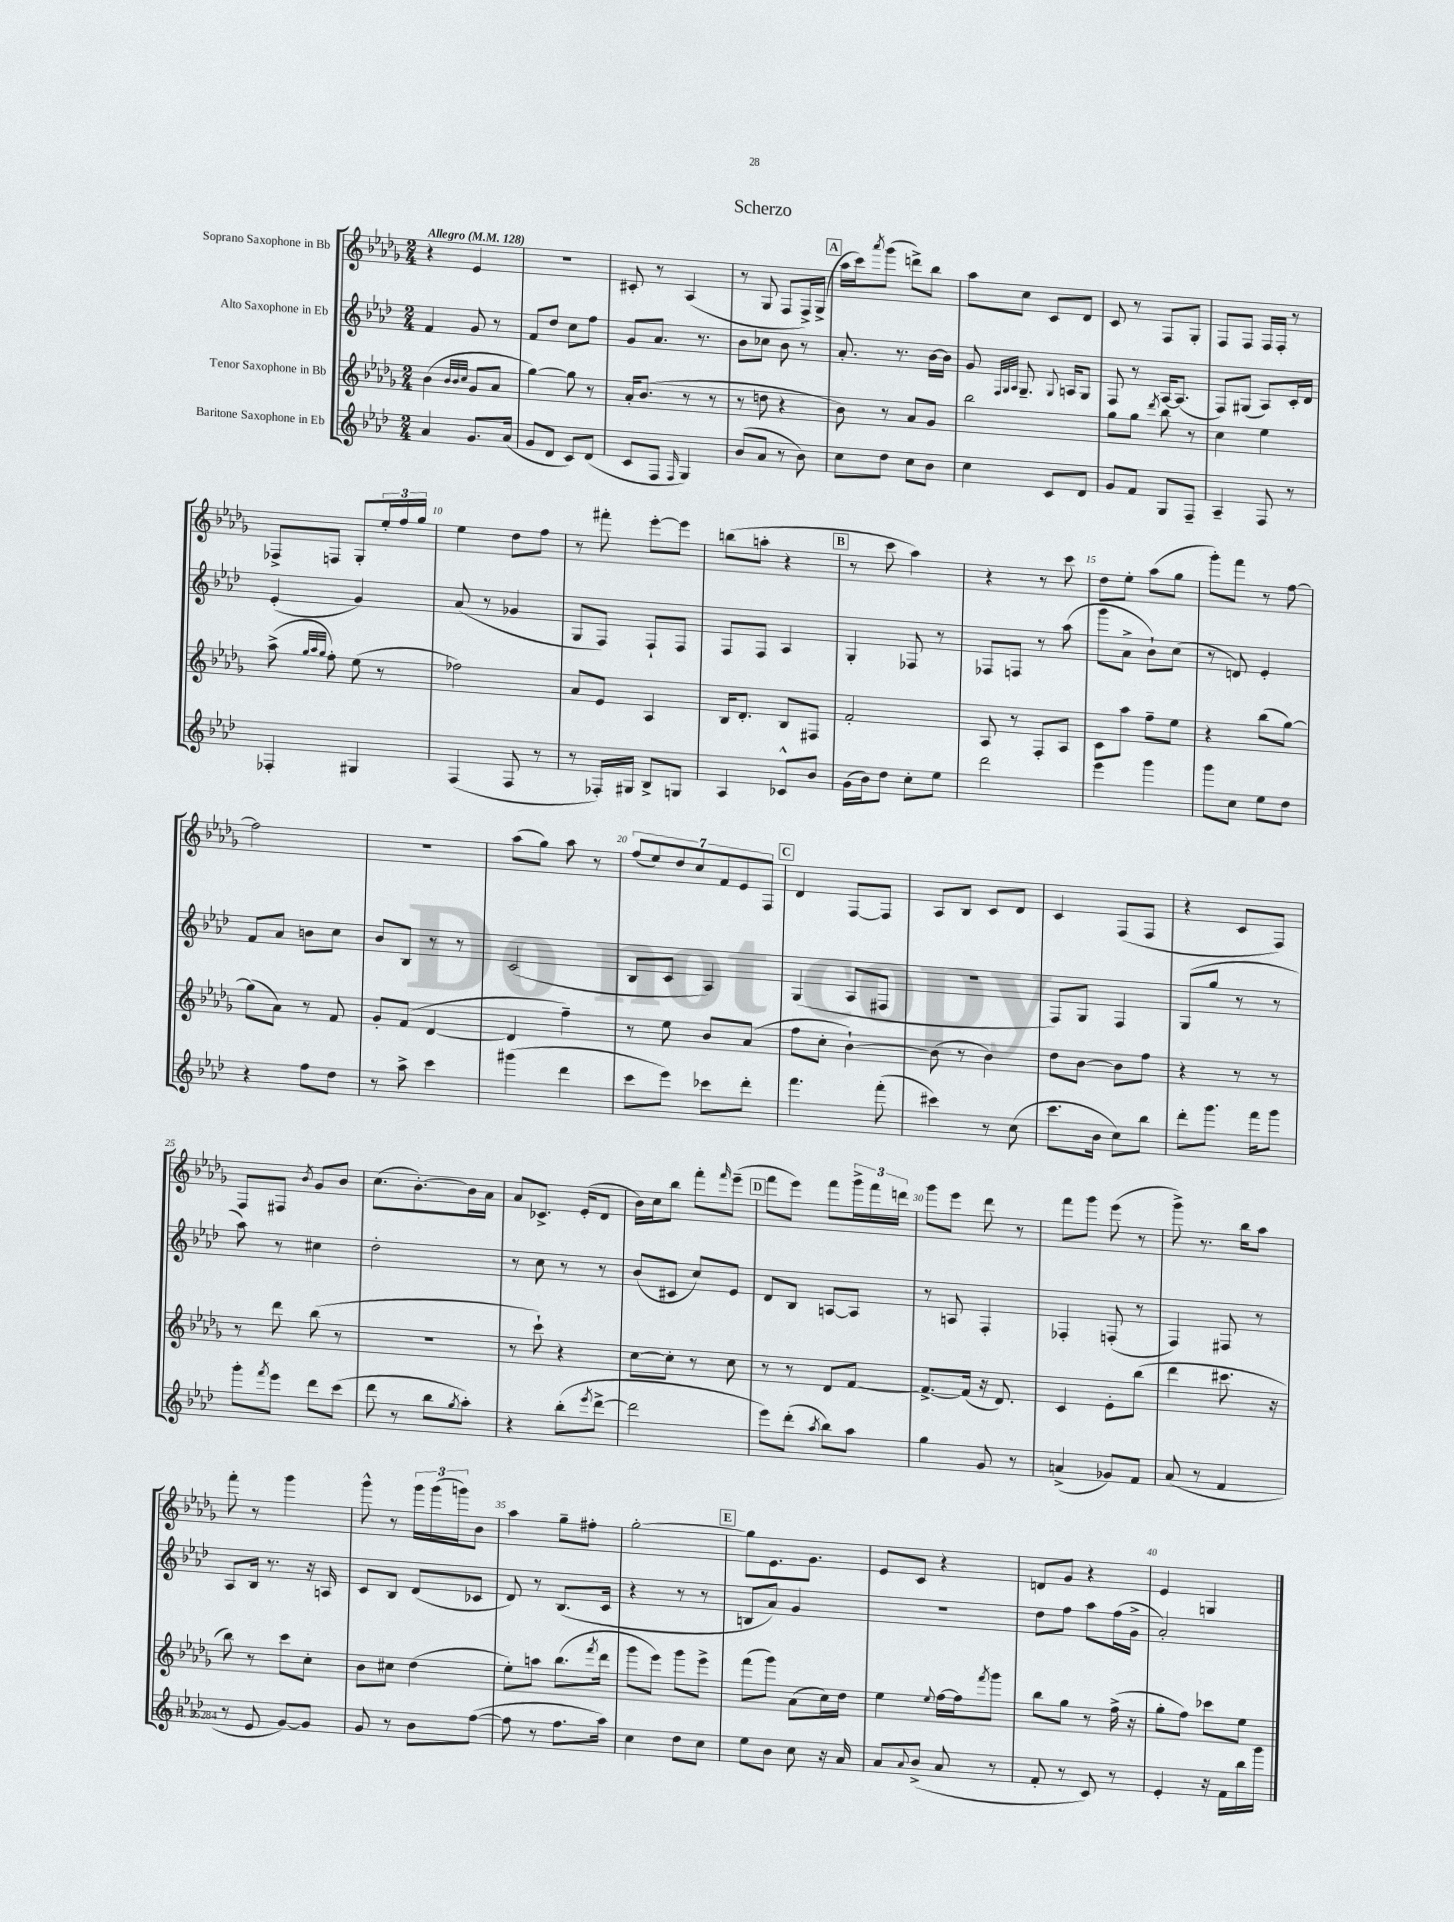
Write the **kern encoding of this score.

**kern	**kern	**kern	**kern
*part4	*part3	*part2	*part1
*staff4	*staff3	*staff2	*staff1
*I"Baritone Saxophone in Eb	*I"Tenor Saxophone in Bb	*I"Alto Saxophone in Eb	*I"Soprano Saxophone in Bb
*clefG2	*clefG2	*clefG2	*clefG2
*k[b-e-a-d-]	*k[b-e-a-d-g-]	*k[b-e-a-d-]	*k[b-e-a-d-g-]
*M2/4	*M2/4	*M2/4	*M2/4
*MM128	*MM128	*MM128	*MM128
=1	=1	=1	=1
!	!	!	!LO:TX:a:B:t=Allegro
4a-/	(4b-\	4f/	4r
.	32qqb-/LLL	.	.
.	32qqb-/	.	.
.	32qqcc/JJJ	.	.
8.g/L	8g-/L	8g/	4e-/
.	8a-/J	8r	.
(16a-/Jk	.	.	.
=2	=2	=2	=2
8g/L	[4gg-\)	8f/L	2r
8d-/J	.	8dd-/J	.
8c/L)	8gg-\]	8cc\L	.
(8d-/J	8r	8ff\J	.
=3	=3	=3	=3
8c/L	16a-'/KL	8g/L	8c#X'/
.	(8.b-/J	.	.
8F/J	.	8.a-/J	8r
16qqF/	.	.	.
4G/)	8r	.	(4A-/
.	.	8.r	.
.	8r	.	.
=4	=4	=4	=4
(8b-/L	8r	8b-\L	8r
8a-/J	8ddn\	8cc-X\J	8G-/
8r	4r	8b-\	8F/L
8b-\)	.	8r	16F^/L)
.	.	.	(16G-^/JJ
!!LO:REH:place=s1:t=A
=5	=5	=5	=5
8cc\L	8b-\)	8.a-'/	16aa-\LL
.	.	.	16ccc\J)
.	.	.	8qaaa-/
8dd-\J	8r	.	(8ggg-\J
.	.	8.r	.
8cc\L	8a-/L	.	8dddn^\L)
8b-\J	8g-/J	[16b-\LL	8bb-\J
.	.	16b-\JJ]	.
=6	=6	=6	=6
4cc\	2bb-\	8g/	8aa-\L
.	.	32qqF/LLL	.
.	.	32qqG/	.
.	.	32qqA-/JJJ	.
.	.	8.G~/	8cc\J
8c/L	.	.	8c/L
.	.	8qqG/	.
.	.	16An/KL	.
8d-/J	.	8G/J	8d-/J
=7	=7	=7	=7
8g/L	8gg-\L	8F/	8c/
8f/J	8gg-\J	8r	8r
.	8qddd-/	.	.
8G/L	8bb-\	[16A-/KL	8F/L
.	.	(8.A-/J]	.
8F~/J	8r	.	8G-'/J
=8	=8	=8	=8
4A-~/	4cc\	8F/L)	8F/L
.	.	(8G#X/J	8F/J
8F/	4ee-\	8A-/L)	16F/LL
.	.	.	16F'/JJ
8r	.	16c'/L	8r
.	.	16d-/JJ	.
!!LO:LB:g=z
=9	=9	=9	=9
4F-X'/	(8aa-^\	(4e-'/	8F-X^/L
.	32qqgg-/LLL	.	.
.	32qqaa-/	.	.
.	32qqgg-/JJJ	.	.
.	8ff'\)	.	8Fn/J
4G#X/	(8ee-\	4g/)	8G-'/L
.	8r	.	24ee-'/L
.	.	.	24ff/
.	.	.	24gg-/JJ
=10	=10	=10	=10
(4F/	2ff-X\)	(8a-/	4ee-\
.	.	8r	.
8F/	.	4g-X/	8dd-\L
8r	.	.	8ff\J
=11	=11	=11	=11
8r	8a-/L	8G/L	8r
16F-X'/LL)	8e-/J	8F/J)	8fff#X'\
16G#X/JJ	.	.	.
8B-^/L	4A-/	8F`/L	[8eee-'\L
8Gn/J	.	8F/J	8eee-\J]
=12	=12	=12	=12
4A-/	16B-/KL	8F/L	(8bbn\L
.	8.d-'/J	.	.
.	.	8F/J	8aan'\J
8c-X^^/L	8B-/L	4A-/	4r
8b-/J	8F#X/J	.	.
!!LO:REH:place=s1:t=B
=13	=13	=13	=13
(16g\LL	2f'/	4G'/	8r
16b-\J)	.	.	.
8dd-\J	.	.	8ccc\
8cc'\L	.	8F-X/	4aa-\)
8ee-\J	.	8r	.
=14	=14	=14	=14
2ddd-\	8A-/	8F-X/L	4r
.	8r	8Fn/J	.
.	8F'/L	8r	8r
.	8A-/J	(8aa-\	8ccc\
=15	=15	=15	=15
4eee-\	8c\L	8ggg\L	8dd-\L
.	8aa-\J	8a-^\J	8ee-'\J
4ggg\	8ff~\L	8b-`\L)	(8aa-\L
.	8ee-\J	(8cc\J	8gg-\J
=16	=16	=16	=16
8ggg\L	4r	8r	8ggg-'\L)
8cc\J	.	8dn/)	8fff\J
8ee-\L	(8bb-\L	4e-'/	8r
8dd-\J	[8gg-\J)	.	[8ff\
!!LO:LB:g=z
=17	=17	=17	=17
4r	(8gg-\L]	8f/L	2ff\]
.	8a-\J)	8a-/J	.
8ff\L	8r	8bn\L	.
8dd-\J	8f/	8cc\J	.
=18	=18	=18	=18
8r	8g-'/L	8b-/L	2r
8aa-^\	(8f/J	8B-/J	.
4ccc\	[4d-/	8r	.
.	.	8r	.
=19	=19	=19	=19
(4ggg#X\	4d-/]	(2c/	(8aa-\L
.	.	.	8gg-\J)
4ddd-\	4ff~\)	.	8aa-\
.	.	.	8r
=20	=20	=20	=20
8ccc\L	8r	8B-/L	(14ff/L
.	.	.	14ee-/)
8eee-\J)	8ee-\	8c/J	.
.	.	.	14dd-/
.	.	.	14cc/
8ccc-X\L	8b-/L	4A-/)	.
.	.	.	14f/
.	.	.	14e-/
8ddd-'\J	(8a-/J	.	.
.	.	.	14F/J
!!LO:REH:place=s1:t=C
=21	=21	=21	=21
4.fff\	8ff\L	(4G/	4d-/
.	8cc'\J	.	.
.	[4b-`\)	8A-/L	[8F/L
(8fff'\	.	8F#X/J	8F/J]
=22	=22	=22	=22
4ccc#X\)	(8b-\]	2r	8A-/L
.	8r	.	8B-/J
8r	4b-\)	.	8c/L
(8cc\	.	.	8d-/J
=23	=23	=23	=23
8.ccc\L	8dd-\L	8F/L)	4c/
.	[8b-\J	8G/J	.
16b-\Jk	.	.	.
8cc\L)	8b-\L]	4F/	(8F/L
8bb-\J	8ff\J	.	8F/J
=24	=24	=24	=24
8ddd-'\L	4r	(8G/L	4r
8.ggg\J	.	8gg/J	.
.	8r	8r	8c/L
16fff\KL	.	.	.
8ggg\J	8r	8r	8F/J)
!!LO:LB:g=z
=25	=25	=25	=25
8ggg'\L	8r	8aa-\)	8F/L
8qfff/	.	.	.
8eee-\J	8ddd-\	8r	8F#X/J
.	.	.	8qb-/
8ddd-\L	(8bb-\	4cc#X\	8g-/L
(8ccc\J	8r	.	8b-/J
=26	=26	=26	=26
8ddd-\	2r	2dd-'\	(8.cc\L
8r	.	.	.
.	.	.	[8.b-'\)
8bb-\L	.	.	.
8qgg/	.	.	.
8aa-'\J)	.	.	16b-\L]
.	.	.	16a-\JJ
=27	=27	=27	=27
4r	8r	8r	8a-/L
.	8ccc`\)	8cc\	8.c-X^/J
(8bb-'\L	4r	8r	.
.	.	.	(16e-'/KL
8qeee-/	.	.	.
[8ddd-^\J	.	8r	8d-/J
=28	=28	=28	=28
2ddd-\]	[8cc\L	(8b-/L	16b-\LL)
.	.	.	16cc\J
.	8cc'\J]	8c#X/J	8bb-\J
.	8r	8cc/L)	8fff'\L
.	.	.	16qqfff/
.	8cc\	8e-/J	(8eee-~\J
!!LO:REH:place=s1:t=D
=29	=29	=29	=29
8eee-\L)	8r	8d-/L	8fff\L
(8ddd-'\J	8r	8B-/J	8eee-\J)
8qaa-/	.	.	.
8bb-\L)	8d-/L	[8An/L	8fff\L
8aa-\J	[8f/J	8A/J]	24ggg-^\L
.	.	.	24fff\
.	.	.	24dddn\JJ
=30	=30	=30	=30
4gg\	8.f^/L_	8r	8ggg-\L
.	.	8An/	8eee-\J
.	(16f/Jk]	.	.
8g/	16r	4F'/	8ddd-\
.	8.d-/)	.	.
8r	.	.	8r
=31	=31	=31	=31
(4an^/	4c/	4F-X'/	8fff\L
.	.	.	8ggg-\J
8g-X/L)	8e-'\L	(8Fn'/	(8eee-\
8f/J	(8bb-\J	8r	8r
=32	=32	=32	=32
(8a-/	4ddd-\	4F/)	8ggg-^\)
8r	.	.	8.r
4f/	8.ccc#X\	8F#X/	.
.	.	.	16bb-\KL
.	.	8r	8aa-\J
.	16r	.	.
!!LO:LB:g=z
=33	=33	=33	=33
8r	8bb-\)	8A-/L	8fff'\
8e-/	8r	16B-/Jk	8r
.	.	8.r	.
[8g/L)	8ccc\L	.	4ggg-\
8g/J]	8cc'\J	16r	.
.	.	16An/	.
=34	=34	=34	=34
8g/	8b-\L	8c/L	8ggg-^^\
8r	8cc#X\J	8B-/J	8r
8b-\L	(4dd-\	(8d-/L	24ggg-\LL
.	.	.	(24ggg-\
.	.	.	24gggn\J)
([8ff\J	.	8c-X/J	8b-\J
=35	=35	=35	=35
8ff\]	8ee-'\L)	8d-/)	4aa-\
8r	8aan\J	8r	.
8.ff\L	(8.bb-\L	(8.B-/L	8gg-~\L
.	.	.	8ff#X'\J
.	8qfff/	.	.
16aa-\Jk)	16ddd-\Jk	16c/Jk	.
=36	=36	=36	=36
4cc\	8ggg-\L	4r	[2gg-'\
.	8eee-\J)	.	.
8dd-\L	8ggg-\L	8r	.
8cc\J	8eee-^\J	8r	.
!!LO:REH:place=s1:t=E
=37	=37	=37	=37
8ee-\L	(8fff\L	8Bn/L	8gg-\L]
8b-\J	8ggg-\J)	8a-/J)	8.e-\
8cc\	(8a-\L	4g/	.
.	.	.	8.g-\J
16r	16cc\L)	.	.
16a-/	16dd-\JJ	.	.
=38	=38	=38	=38
8a-/L	4ee-\	2r	8e-/L
8qqa-/	.	.	.
(8b-^/J	.	.	8c/J
.	8qqee-/	.	.
8a-/	[16ff\LL	.	4r
.	16ff\J]	.	.
.	8qfff/	.	.
8r	8ggg-\J	.	.
=39	=39	=39	=39
8f'/	8bb-\L	8dd-\L	8dn/L
8r	8gg-\J	8ff\J	8g-/J
8c/)	8r	8aa-\L	4r
8r	(16ff^\	(16ff\L	.
.	16r	16g^\JJ	.
=40	=40	=40	=40
4e-'/	8gg-'\L	2a-'/)	4e-/
.	8ff\J)	.	.
16r	8ccc-X\L	.	4Gn/
16f\LL	.	.	.
16bb-\	8ee-\J	.	.
16ggg\JJ	.	.	.
==	==	==	==
*-	*-	*-	*-
